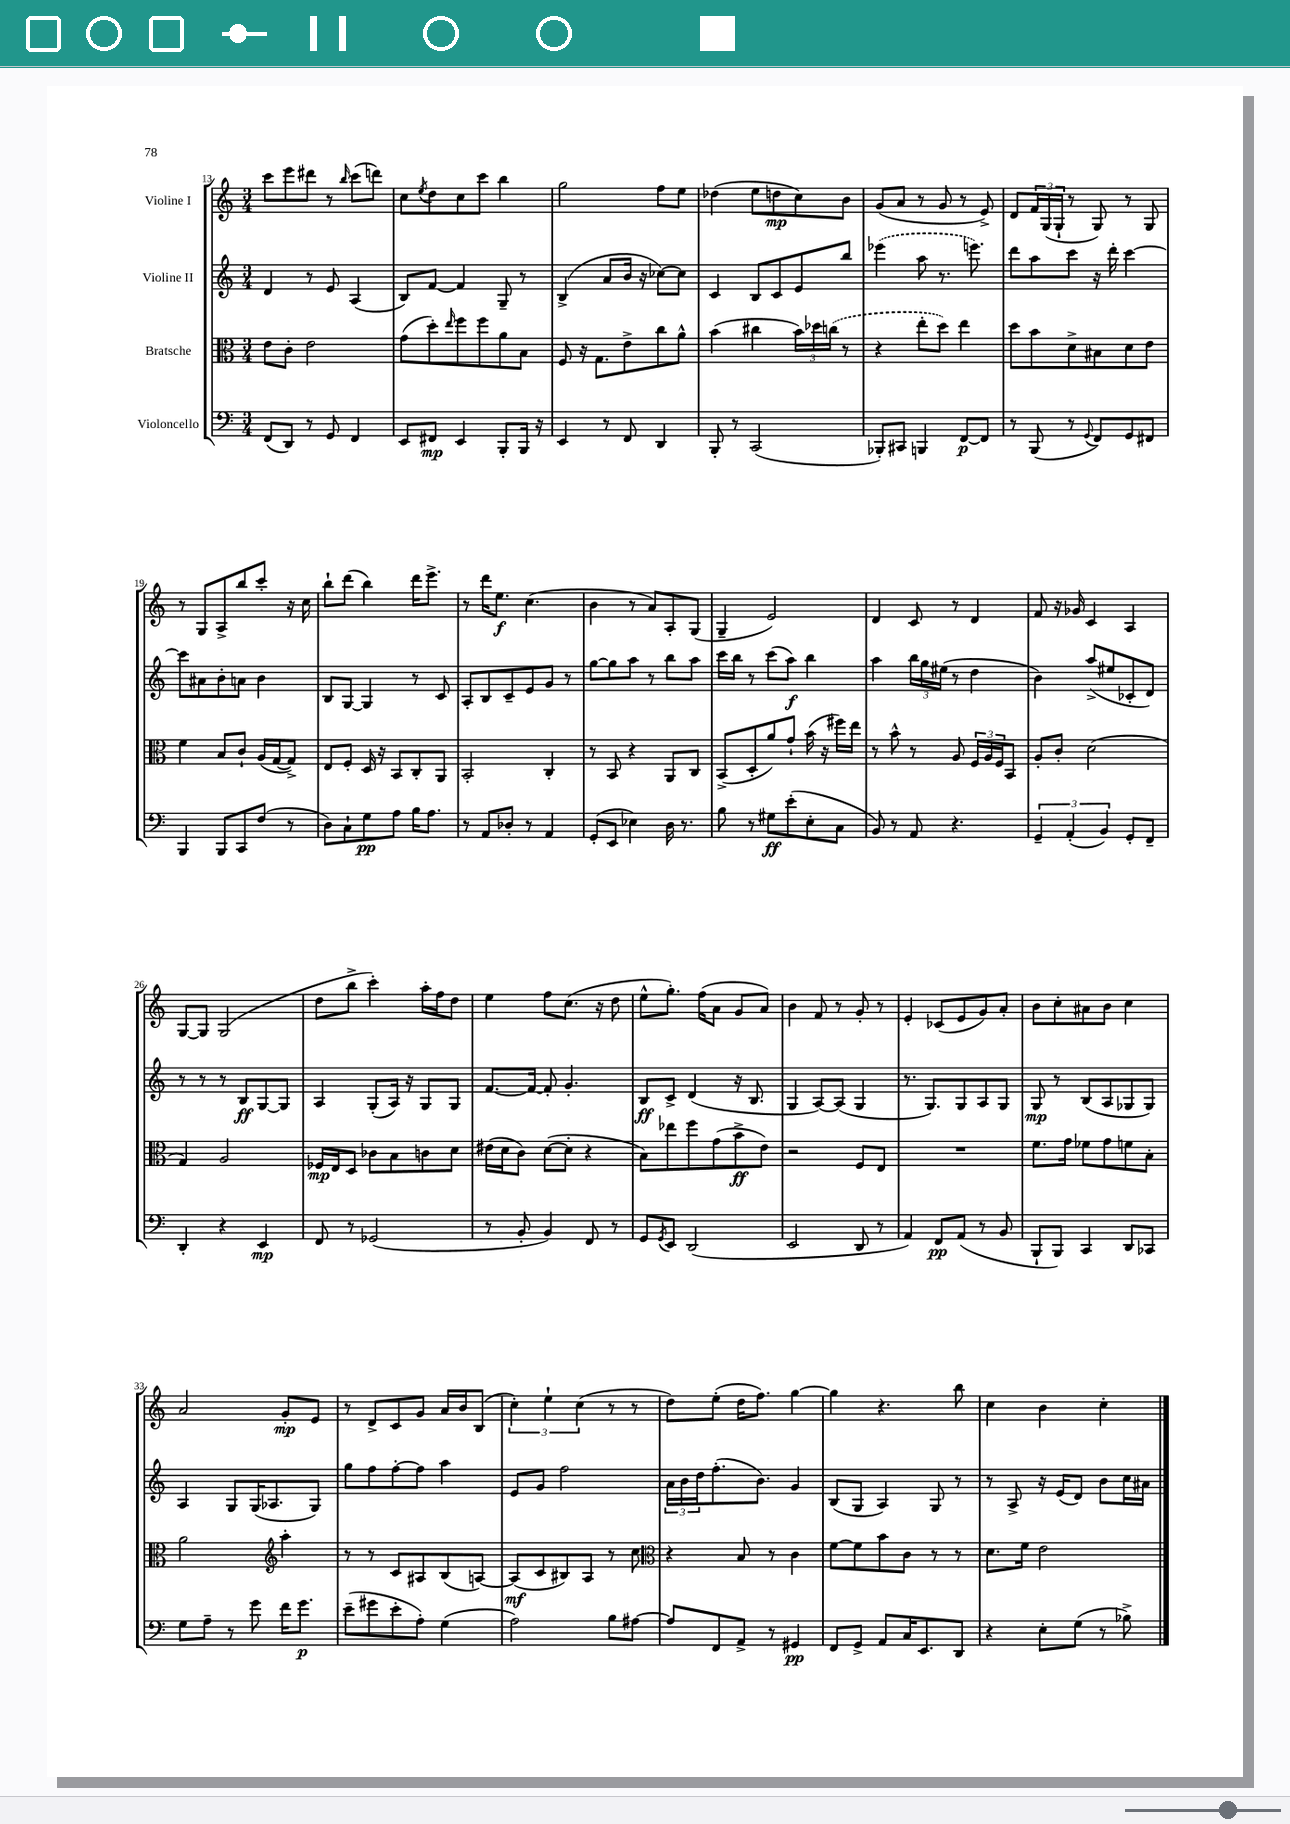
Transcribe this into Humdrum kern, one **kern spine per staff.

**kern	**dynam	**kern	**dynam	**kern	**dynam	**kern	**dynam
*part4	*part4	*part3	*part3	*part2	*part2	*part1	*part1
*staff4	*staff4	*staff3	*staff3	*staff2	*staff2	*staff1	*staff1
*I"Violoncello	*	*I"Bratsche	*	*I"Violine II	*	*I"Violine I	*
*clefF4	*	*clefC3	*	*clefG2	*	*clefG2	*
*k[]	*	*k[]	*	*k[]	*	*k[]	*
*M3/4	*	*M3/4	*	*M3/4	*	*M3/4	*
=13	=13	=13	=13	=13	=13	=13	=13
(8FF/L	.	8e\L	.	4d/	.	8ccc\L	.
8DD/J)	.	8c'\J	.	.	.	8eee\	.
8r	.	2e\	.	8r	.	8ddd#X\J	.
8GG/	.	.	.	8e/	.	8r	.
.	.	.	.	.	.	16qqbb/	.
4FF/	.	.	.	(4A/	.	(8ccc\L	.
.	.	.	.	.	.	8dddn\J)	.
=14	=14	=14	=14	=14	=14	=14	=14
8EE/L	.	(8g\L	.	8B/L)	.	8cc\L	.
.	.	.	.	.	.	8qee/	.
8FF#X/J	mp	8dd'\)	.	[8f/J	.	8dd\	.
.	.	16qqee/	.	.	.	.	.
4EE/	.	8ff\	.	4f/]	.	8cc\	.
.	.	8ff\	.	.	.	8ccc\J	.
8BBB'/L	.	8a\	.	8G~/	.	4bb\	.
16BBB/Jk	.	8B\J	.	8r	.	.	.
16r	.	.	.	.	.	.	.
=15	=15	=15	=15	=15	=15	=15	=15
4EE/	.	8F/	.	(4B^/	.	2gg\	.
.	.	16r	.	.	.	.	.
.	.	8.G\L	.	.	.	.	.
8r	.	.	.	8a/L	.	.	.
8FF/	.	8e^\	.	16b/Jk	.	.	.
.	.	.	.	16r	.	.	.
4DD/	.	8cc\	.	[8cc-X\L)	.	8ff\L	.
.	.	8a^^\J	.	8cc-\J]	.	8ee\J	.
=16	=16	=16	=16	=16	=16	=16	=16
8BBB'/	.	(4b\	.	4c/	.	(4dd-X\	.
8r	.	.	.	.	.	.	.
(2CC/	.	4cc#X\	.	8B/L	.	8ee\L	.
.	.	.	.	8c/	.	8ddn\	mp
.	.	24b\LL)	.	8e/	.	8cc\)	.
.	.	24dd-X\	.	.	.	.	.
.	.	(24ccn\JJ	.	.	.	.	.
.	.	8r	.	8bb/J	.	8b\J	.
=17	=17	=17	=17	=17	=17	=17	=17
8BBB-X'/L)	.	4r	.	(4eee-X\	.	(8g/L	.
8CC#X/J	.	.	.	.	.	8a/J	.
4BBBn/	.	8ee'\L	.	8aa\	.	8r	.
.	.	8dd\J)	.	8.r	.	8g/	.
[8FF/L	p	4ee\	.	.	.	8r	.
.	.	.	.	8.eeen\)	.	.	.
8FF/J]	.	.	.	.	.	8e^/)	.
=18	=18	=18	=18	=18	=18	=18	=18
8r	.	8dd\L	.	8ddd\L	.	8d/L	.
(8BBB/	.	8b\	.	8aa\	.	24f/L	.
.	.	.	.	.	.	(24G/	.
.	.	.	.	.	.	24G`/JJ	.
8r	.	8d^\	.	8ccc\J	.	8r	.
8qqGG/	.	.	.	.	.	.	.
8FF/L)	.	8B#X\	.	16r	.	8G/)	.
.	.	.	.	16ddd'\	.	.	.
8GG/	.	8d\	.	[4ccc\	.	8r	.
8FF#X/J	.	8e\J	.	.	.	8G/	.
!!LO:LB:g=z
=19	=19	=19	=19	=19	=19	=19	=19
4BBB/	.	4f\	.	8ccc\L]	.	8r	.
.	.	.	.	8a#X\	.	8G/L	.
8BBB/L	.	8B/L	.	8b'\	.	8A^/	.
8CC/	.	8c`/J	.	8an\J	.	8bb/	.
(8F/J	.	(16A/LL	.	4b\	.	8ccc'/J	.
.	.	[16G/J	.	.	.	.	.
8r	.	8G^/J])	.	.	.	16r	.
.	.	.	.	.	.	16cc\	.
=20	=20	=20	=20	=20	=20	=20	=20
8D\L)	.	8E/L	.	8B/L	.	8bb`\L	.
8C`\	.	8F'/J	.	[8G/J	.	(8ddd\J	.
8G\	pp	16D/	.	4G/]	.	4bb\)	.
.	.	16r	.	.	.	.	.
8A\J	.	8BB/L	.	.	.	.	.
16B\KL	.	8C'/	.	8r	.	16ddd\KL	.
8.A\J	.	.	.	.	.	8.eee^\J	.
.	.	8AA/J	.	8c/	.	.	.
=21	=21	=21	=21	=21	=21	=21	=21
8r	.	2BB'/	.	8A'/L	.	8r	.
8AA/L	.	.	.	8B/	.	16ddd\KL	.
.	.	.	.	.	.	8.ee\J	f
8D-X'/J	.	.	.	8c~/	.	.	.
8r	.	.	.	8e/	.	(4.cc\	.
4AA/	.	4C'/	.	8g/J	.	.	.
.	.	.	.	8r	.	.	.
=22	=22	=22	=22	=22	=22	=22	=22
(8GG'/L	.	8r	.	[8gg\L	.	4b\	.
8EE/J	.	8BB/	.	8gg\]	.	.	.
4E-X\)	.	4r	.	8aa\J	.	8r	.
.	.	.	.	8r	.	8a/L)	.
16D\	.	8AA/L	.	8bb\L	.	8A'/	.
8.r	.	.	.	.	.	.	.
.	.	8C/J	.	8aa\J	.	(8G/J	.
=23	=23	=23	=23	=23	=23	=23	=23
8B\	.	(8BB^/L	.	16ccc\LL	.	4G~/	.
.	.	.	.	16bb\JJ	.	.	.
8r	.	8D'/	.	8r	.	.	.
8G#X\L	ff	8a/)	.	(8ccc\L	.	2e/)	.
(8e'\	.	8g`/J	.	8aa\J)	f	.	.
8E'\	.	(16b\	.	4bb\	.	.	.
.	.	16r	.	.	.	.	.
8C\J	.	16ff#X\LL)	.	.	.	.	.
.	.	16ee\JJ	.	.	.	.	.
=24	=24	=24	=24	=24	=24	=24	=24
8BB/)	.	8r	.	4aa\	.	4d/	.
8r	.	8b^^\	.	.	.	.	.
8AA/	.	8r	.	24bb\LL	.	8c/	.
.	.	.	.	24gg\	.	.	.
.	.	.	.	(24ee#X\JJ	.	.	.
4.r	.	8A/	.	8r	.	8r	.
.	.	24F/LL	.	4dd\	.	4d/	.
.	.	24A/	.	.	.	.	.
.	.	24F/J	.	.	.	.	.
.	.	8BB/J	.	.	.	.	.
=25	=25	=25	=25	=25	=25	=25	=25
6GG~/	.	8A'/L	.	4b\)	.	8f/	.
.	.	8c'/J	.	.	.	16r	.
(6AA'/	.	.	.	.	.	.	.
.	.	.	.	.	.	16g-X/	.
.	.	(2d\	.	(8aa^/L	.	4c/	.
6BB/)	.	.	.	.	.	.	.
.	.	.	.	8ee#X/	.	.	.
8GG'/L	.	.	.	8c-X'/	.	4A/	.
8FF~/J	.	.	.	8d/J)	.	.	.
!!LO:LB:g=z
=26	=26	=26	=26	=26	=26	=26	=26
4DD'/	.	4G/)	.	8r	.	[8G/L	.
.	.	.	.	8r	.	8G/J]	.
4r	.	2A/	.	8r	.	(2G/	.
.	.	.	.	8B/L	ff	.	.
4EE/	mp	.	.	[8G/	.	.	.
.	.	.	.	8G/J]	.	.	.
=27	=27	=27	=27	=27	=27	=27	=27
8FF/	.	16F-X/LL	mp	4A/	.	8dd\L	.
.	.	16E/J	.	.	.	.	.
8r	.	8D/J	.	.	.	8bb^\J	.
(2GG-X/	.	8c-X\L	.	(8G'/L	.	4ccc'\)	.
.	.	8B\	.	16A/Jk)	.	.	.
.	.	.	.	16r	.	.	.
.	.	8cn\	.	8G/L	.	16aa'\LL	.
.	.	.	.	.	.	16ff\J	.
.	.	8d\J	.	8G/J	.	8dd\J	.
=28	=28	=28	=28	=28	=28	=28	=28
8r	.	(16e#X\LL	.	[8.f/L	.	4ee\	.
.	.	16d\J	.	.	.	.	.
8BB'/	.	8c\J)	.	.	.	.	.
.	.	.	.	16f/Jk_	.	.	.
4BB/)	.	([8d\L	.	8f'/]	.	8ff\L	.
.	.	8d'\J]	.	4.g'/	.	(8.cc\J	.
8FF/	.	4r	.	.	.	.	.
.	.	.	.	.	.	16r	.
8r	.	.	.	.	.	8dd\	.
=29	=29	=29	=29	=29	=29	=29	=29
8GG/L	.	8B\L)	.	8B/L	ff	8ee^^\L	.
8qGG/	.	.	.	.	.	.	.
8EE/J	.	8ee-X\	.	8c^/J	.	8.gg'\J)	.
(2DD/	.	8ff\	.	(4d/	.	.	.
.	.	.	.	.	.	(16ff\KL	.
.	.	(8g\	.	.	.	8a\J	.
.	.	8b^\	ff	16r	.	8g/L	.
.	.	.	.	8.B/	.	.	.
.	.	8e\J)	.	.	.	8a/J)	.
=30	=30	=30	=30	=30	=30	=30	=30
2EE/	.	2r	.	4G/	.	4b\	.
.	.	.	.	[8A/L)	.	8f/	.
.	.	.	.	(8A/J]	.	8r	.
8DD/	.	8F/L	.	4G/	.	8g'/	.
8r	.	8E/J	.	.	.	8r	.
=31	=31	=31	=31	=31	=31	=31	=31
4AA/)	.	2.r	.	8.r	.	4e'/	.
.	.	.	.	8.G/L)	.	.	.
8FF/L	pp	.	.	.	.	(8c-X/L	.
(8AA/J	.	.	.	8G/	.	8e/	.
8r	.	.	.	8A/	.	8g/)	.
8BB/	.	.	.	8G/J	.	8a'/J	.
=32	=32	=32	=32	=32	=32	=32	=32
8BBB`/L	.	8.f\L	.	8G/	mp	8b\L	.
8BBB/J)	.	.	.	8r	.	8cc'\	.
.	.	16g\Jk	.	.	.	.	.
4CC/	.	8f-X\L	.	(8B/L	.	8a#X\	.
.	.	8g\	.	8A/	.	8b\J	.
8DD/L	.	8fn\	.	8G-X/	.	4cc\	.
8CC-X/J	.	8B'\J	.	8G-/J)	.	.	.
!!LO:LB:g=z
=33	=33	=33	=33	=33	=33	=33	=33
8G\L	.	2a\	.	4A/	.	2a/	.
8A~\J	.	.	.	.	.	.	.
8r	.	.	.	8G/L	.	.	.
8g\	.	.	.	(16G/K	.	.	.
.	.	.	.	8.A-X/	.	.	.
*	*	*clefG2	*	*	*	*	*
16f\KL	.	4aa'\	.	.	.	8g'/L	mp
8.g\J	p	.	.	.	.	.	.
.	.	.	.	8G/J)	.	8e/J	.
=34	=34	=34	=34	=34	=34	=34	=34
(8e~\L	.	8r	.	8gg\L	.	8r	.
8g#X\	.	8r	.	8ff\	.	8d^/L	.
8e'\	.	8c/L	.	[8ff'\	.	8c/	.
8A'\J)	.	8A#X/	.	8ff\J]	.	8g/J	.
(4G\	.	(8B/	.	4aa\	.	16a/LL	.
.	.	.	.	.	.	16b/J	.
.	.	[8An/J)	.	.	.	(8B/J	.
=35	=35	=35	=35	=35	=35	=35	=35
2A\)	.	(8A/L]	mf	8e/L	.	6cc'\)	.
.	.	8c/	.	8g/J	.	.	.
.	.	.	.	.	.	6ee`\	.
.	.	8B#X/)	.	2ff\	.	.	.
.	.	.	.	.	.	(6cc\	.
.	.	8A/J	.	.	.	.	.
8B\L	.	8r	.	.	.	8r	.
[8A#X\J	.	8cc\	.	.	.	8r	.
=36	=36	=36	=36	=36	=36	=36	=36
*	*	*clefC3	*	*	*	*	*
8A#/L]	.	4r	.	24a\LL	.	8dd\L)	.
.	.	.	.	24b\	.	.	.
.	.	.	.	24dd\J	.	.	.
8FF/	.	.	.	(8.ff'\	.	(8ee'\J	.
8AA^/J	.	8B/	.	.	.	16dd\KL	.
.	.	.	.	8.b\J)	.	8.ff\J)	.
8r	.	8r	.	.	.	.	.
4GG#X/	pp	4c\	.	4g/	.	[4gg\	.
=37	=37	=37	=37	=37	=37	=37	=37
8FF/L	.	[8f\L	.	(8B/L	.	4gg\]	.
8GG^/J	.	8f\]	.	8G/J	.	.	.
8AA/L	.	8b\	.	4A/)	.	4.r	.
16C/K	.	8c\J	.	.	.	.	.
8.EE/	.	.	.	.	.	.	.
.	.	8r	.	8G/	.	.	.
8DD/J	.	8r	.	8r	.	8bb\	.
=38	=38	=38	=38	=38	=38	=38	=38
4r	.	8.d\L	.	8r	.	4cc\	.
.	.	.	.	8A^/	.	.	.
.	.	16f\Jk	.	.	.	.	.
8E'\L	.	2e\	.	16r	.	4b\	.
.	.	.	.	(16e/KL	.	.	.
(8G\J	.	.	.	8d/J)	.	.	.
8r	.	.	.	8b\L	.	4cc'\	.
8B-X^\)	.	.	.	16cc\L	.	.	.
.	.	.	.	16a#X\JJ	.	.	.
==	==	==	==	==	==	==	==
*-	*-	*-	*-	*-	*-	*-	*-
